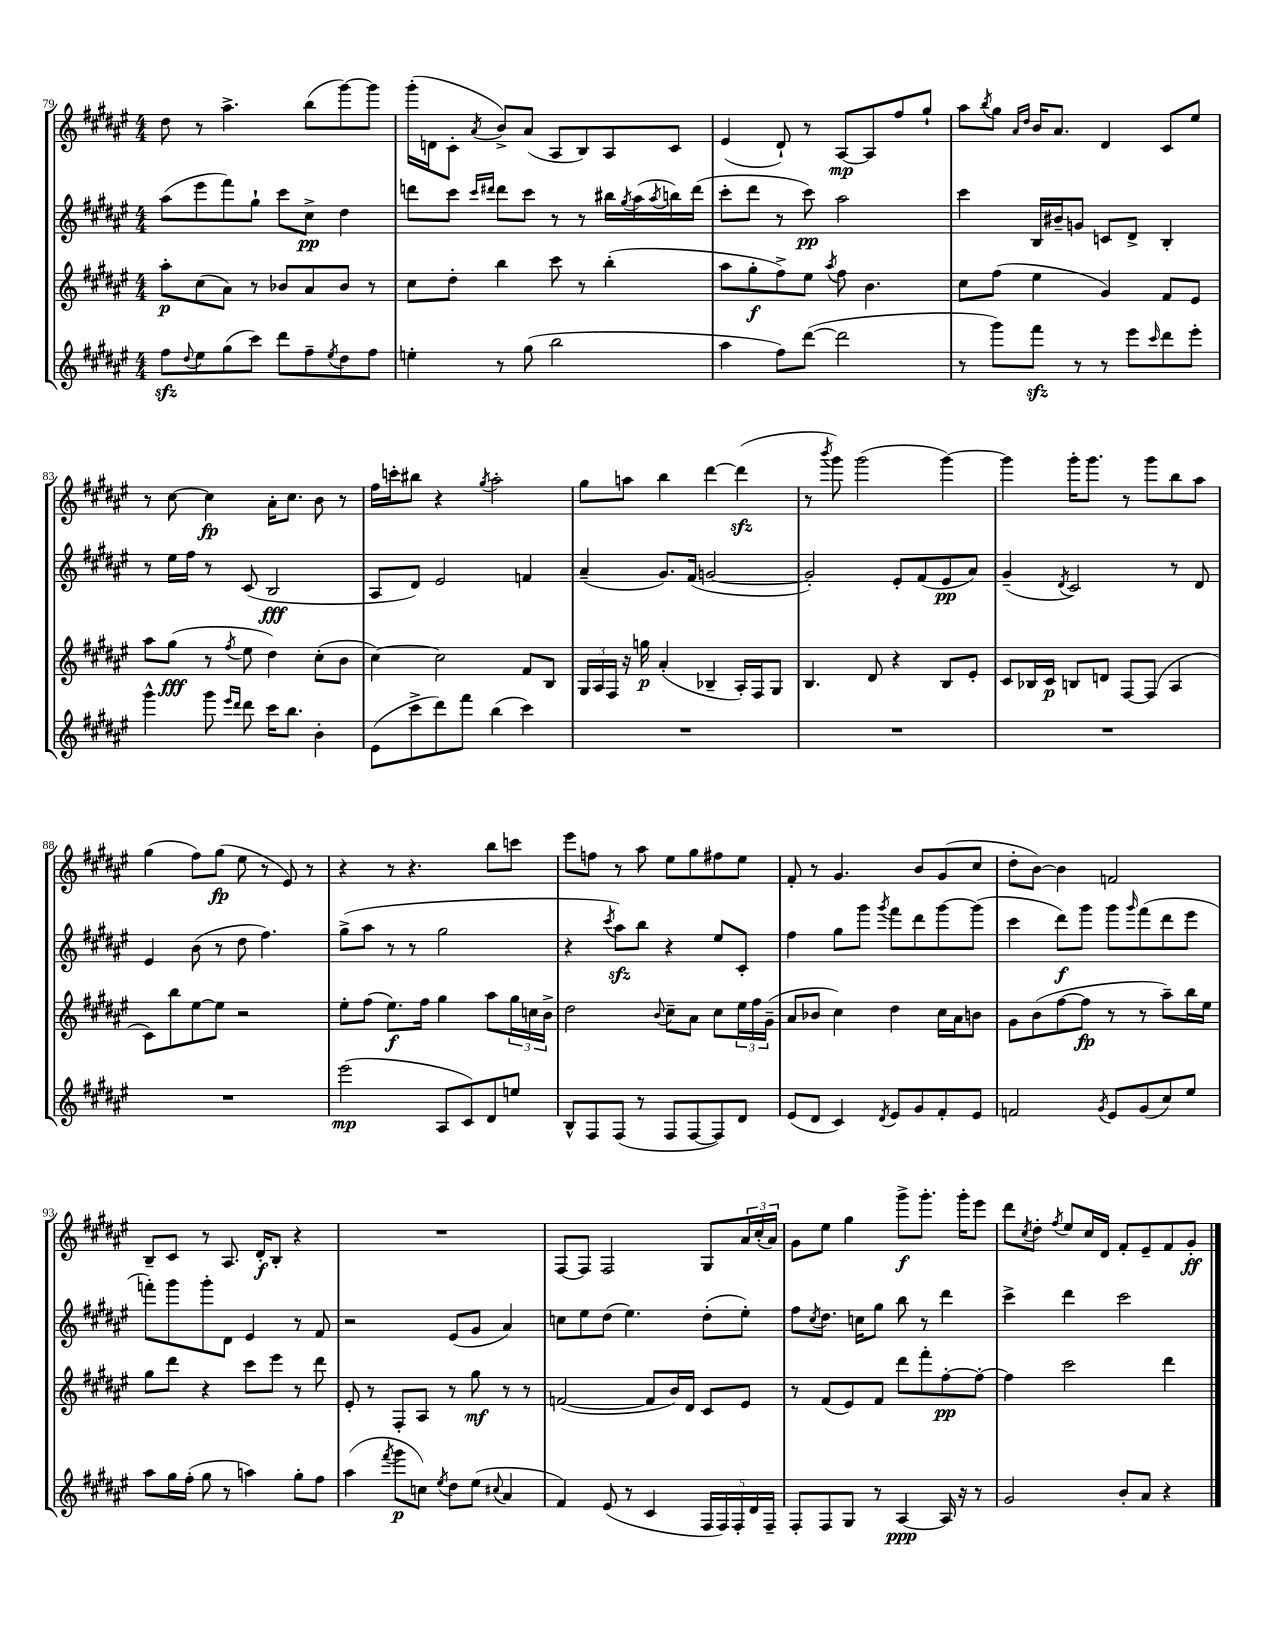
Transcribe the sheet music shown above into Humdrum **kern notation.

**kern	**kern	**kern	**kern
*staff4	*staff3	*staff2	*staff1
*clefG2	*clefG2	*clefG2	*clefG2
*k[f#c#g#d#a#e#]	*k[f#c#g#d#a#e#]	*k[f#c#g#d#a#e#]	*k[f#c#g#d#a#e#]
*M4/4	*M4/4	*M4/4	*M4/4
8ff#	8aa#'	(8aa#	8dd#
8qqdd#	.	.	.
8ee#	(8cc#	8eee#	8r
(8gg#	8a#)	8fff#)	4.aa#^
8ccc#)	8r	8gg#`	.
8ddd#	8b-	8ccc#	.
8ff#~	8a#	8cc#^	(8bb
8qee#	.	.	.
8dd#	8b-	4dd#	[8ggg#)
8ff#	8r	.	8ggg#]
=	=	=	=
4ee'	8cc#	8ddd	(16ggg#'
.	.	.	16d
.	8dd#'	8ccc#	8c#'
.	.	16qqccc#	.
.	.	16qqddd#	8qa#
8r	4bb	8ddd#	8b^)
(8gg#	.	8ccc#	(8a#
2bb	8ccc#	8r	8A#
.	8r	8r	8B)
.	(4bb'	16bb#	8A#
.	.	8qgg#	.
.	.	(16aa#	.
.	.	8qaa#	.
.	.	16bb)	8c#
.	.	(16ddd#	.
=	=	=	=
4aa#	8aa#	8ccc#'	(4e#
.	8gg#'	8ddd#	.
8ff#)	8ff#^)	8r	8d#`)
([8ddd#	8ee#	8ccc#)	8r
.	8qaa#	.	.
2ddd#]	8ff#	2aa#	[8A#
.	4.b	.	8A#]
.	.	.	8ff#
.	.	.	8gg#`
=	=	=	=
8r	8cc#	4ccc#	8aa#
.	.	.	8qbb
8ggg#)	(8ff#	.	8gg#
.	.	.	16qqa#
.	.	.	16qqdd#
8fff#	4ee#	16B	16b
.	.	16b#~	8.a#
8r	.	8g	.
8r	4g#)	8c	4d#
8eee#	.	8d#^	.
16qqccc#	.	.	.
8ddd#	8f#	4B'	8c#
8eee#'	8e#	.	8ee#
=	=	=	=
4ggg#^^	8aa#	8r	8r
.	(8gg#	16ee#	[8cc#
.	.	16ff#	.
8ggg#	8r	8r	4cc#]
16qqeee#	.	.	.
16qqddd#	8qff#	.	.
8ddd#	8ee#	(8c#	.
16ccc#	4dd#)	2B	16a#'
8.bb	.	.	8.cc#
4b'	(8cc#'	.	8b
.	8b	.	8r
=	=	=	=
(8e#	[4cc#)	8A#	16ff#
.	.	.	16ccc'
8ccc#^	.	8d#)	8bb#
8ddd#)	2cc#]	2e#	4r
8fff#	.	.	.
.	.	.	8qgg#
(4bb	.	.	2aa#'
4ccc#)	8f#	4f	.
.	8B	.	.
=	=	=	=
1r	24G#	(4a#~	8gg#
.	24A#	.	.
.	24F#	.	.
.	16r	.	8aa
.	16gg	.	.
.	(4a#'	8.g#)	4bb
.	.	(16f#	.
.	4B-~	[2g	[4ddd#
.	16A#')	.	(4ddd#]
.	16F#	.	.
.	8G#	.	.
=	=	=	=
1r	4.B	2g'])	8r
.	.	.	8qbbb
.	.	.	8ggg#)
.	.	.	(2ggg#
.	8d#	.	.
.	4r	8e#'	.
.	.	(8f#	.
.	8B	8e#	[4ggg#)
.	8e#'	8a#)	.
=	=	=	=
1r	8c#	(4g#~	4ggg#]
.	16B-	.	.
.	16c#	.	.
.	.	8qd#	.
.	8B	2c#)	16ggg#'
.	.	.	8.ggg#
.	8d	.	.
.	[8F#	.	8r
.	(8F#]	.	8ggg#
.	4A#	8r	8bb
.	.	8d#	8aa#
=	=	=	=
1r	8c#)	4e#	(4gg#
.	8bb	.	.
.	[8ee#	(8b	8ff#)
.	8ee#]	8r	(8gg#
.	2r	8dd#	8ee#
.	.	4.ff#)	8r
.	.	.	8e#)
.	.	.	8r
=	=	=	=
(2eee#	8ee#'	(8gg#^	4r
.	(8ff#	8aa#	.
.	8.ee#)	8r	8r
.	.	8r	4.r
.	16ff#	.	.
8A#	4gg#	2gg#	.
8c#)	.	.	.
8d#	8aa#	.	8bb
8ee	24gg#	.	8ccc
.	24cc	.	.
.	24b^	.	.
=	=	=	=
8B^^	2dd#	4r	8eee#
8F#	.	.	8ff
.	.	8qccc#	.
(8F#	.	8aa#)	8r
8r	.	8bb	8aa#
.	8qqb	.	.
8F#	8cc#~	4r	8ee#
[8F#	8a#	.	8gg#
8F#])	8cc#	8ee#	8ff#
8d#	24ee#	8c#'	8ee#
.	24ff#	.	.
.	(24g#~	.	.
=	=	=	=
(8e#	8a#	4ff#	8f#'
8d#	8b-	.	8r
4c#)	4cc#)	8gg#	4.g#
.	.	8ggg#	.
8qd#	.	8qggg#	.
8e#	4dd#	8fff#	.
8g#	.	8ddd#	8b
8f#'	16cc#	[8ggg#	(8g#
.	16a#	.	.
8e#	8b	(8ggg#]	8cc#
=	=	=	=
2f	8g#	4ccc#	8dd#'
.	(8b	.	[8b)
.	[8ff#	8ddd#)	4b]
.	8ff#]	8ggg#	.
8qg#	.	.	.
8e#	8r	8ggg#	2f
.	.	16qqggg#	.
(8g#	8r	(8fff#	.
8cc#)	8aa#~)	8ddd#	.
8ee#	16bb	8eee#	.
.	16ee#	.	.
=	=	=	=
8aa#	8gg#	8fff')	8B~
16gg#	8ddd#	8ggg#	8c#
(16ff#'	.	.	.
8gg#	4r	8ggg#'	8r
8r	.	8d#	8.A#
4aa)	8ccc#	4e#	.
.	.	.	16d#'
.	8eee#	.	8B'
8gg#'	8r	8r	4r
8ff#	8ddd#	8f#	.
=	=	=	=
(4aa#	8e#'	2r	1r
.	8r	.	.
8qfff#	.	.	.
8ggg#	8F#'	.	.
8cc)	8A#	.	.
8qee#	.	.	.
8dd#	8r	(8e#	.
(8ee#	8gg#	8g#	.
8qqcc#	.	.	.
4a#	8r	4a#)	.
.	8r	.	.
=	=	=	=
4f#)	([2f	8cc	[8F#
.	.	8ee#	8F#]
(8e#	.	(8dd#	2F#
8r	.	4.ee#)	.
4c#	8f]	.	.
.	16b)	.	.
.	16d#	.	.
20F#	8c#	(8dd#'	8G#
20F#)	.	.	.
20F#'	.	.	.
.	8e#	8ee#')	24a#
20d#	.	.	.
.	.	.	(24cc#'
20F#~	.	.	.
.	.	.	24a#)
=	=	=	=
8F#'	8r	8ff#	8g#
.	.	8qcc#	.
8F#	(8f#	8.dd#	8ee#
8G#	8e#)	.	4gg#
.	.	16cc	.
8r	8f#	8gg#	.
[4A#	8ddd#	8bb	8ggg#^
.	8fff#'	8r	8.ggg#'
16A#]	[8ff#'	4ddd#	.
16r	.	.	16ggg#'
8r	8ff#'_	.	8eee#
=	=	=	=
2g#	4ff#]	4ccc#^	8ddd#
.	.	.	8qcc#
.	.	.	8dd#'
.	.	.	8qff#
.	2ccc#	4ddd#	8ee#
.	.	.	16cc#
.	.	.	16d#
8b'	.	2ccc#	8f#'
8a#	.	.	8e#~
4r	4ddd#	.	8f#
.	.	.	8g#'
==	==	==	==
*-	*-	*-	*-
